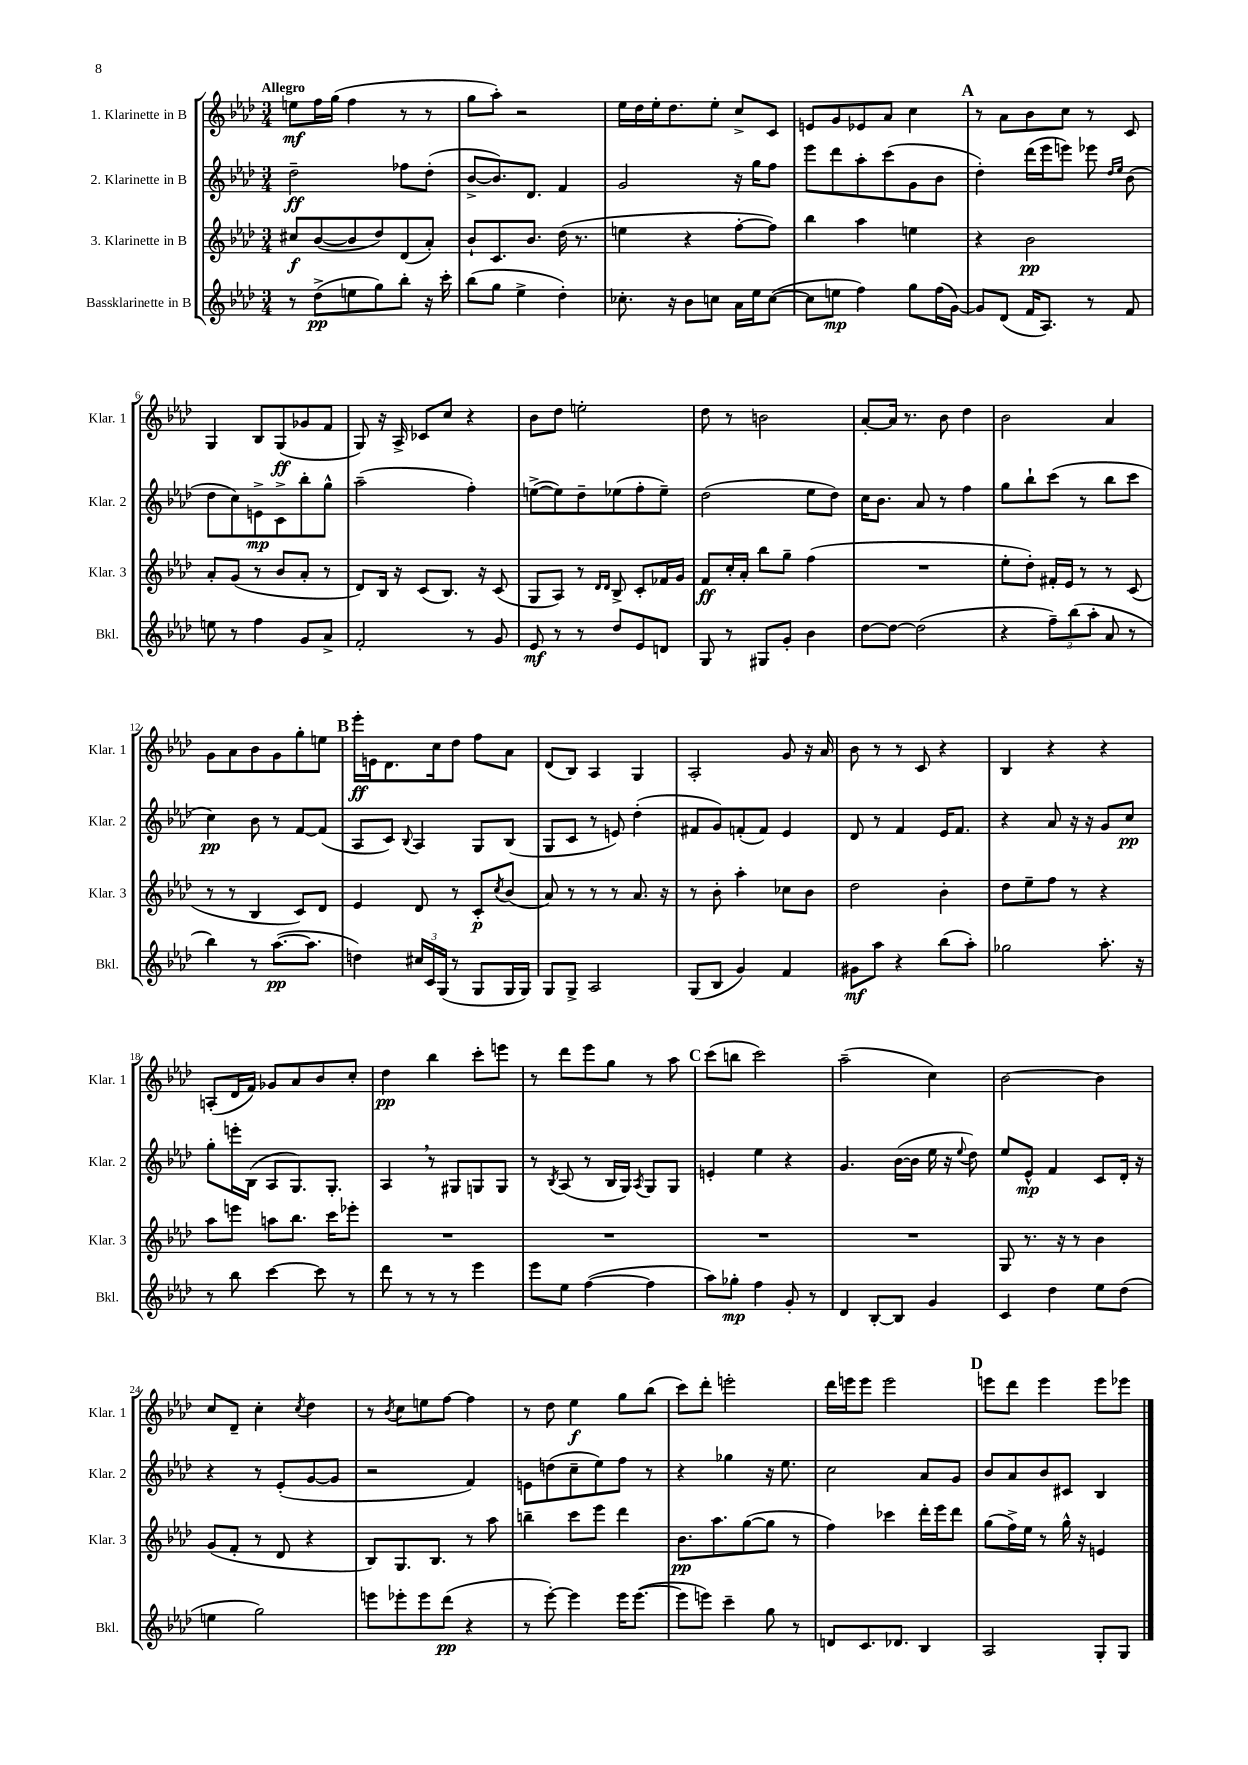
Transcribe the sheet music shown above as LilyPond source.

<<
\new StaffGroup <<
\new Staff = "s0" \with { instrumentName = "1. Klarinette in B" shortInstrumentName = "Klar. 1" } {
    \clef treble \key aes \major \numericTimeSignature \time 3/4 \tempo "Allegro"
    e''8\mf f''16 g''16( f''4 r8 r8 |
    g''8 aes''8-.) r2 |
    ees''16 des''16 ees''16-. des''8. ees''8-. c''8-> c'8 |
    e'8 g'8 ees'8 aes'8 c''4 |
    \mark \markup { \bold "A" } r8 aes'8 bes'8 c''8 r8 c'8 |
    g4 bes8 g8\ff( ges'8 f'8 |
    g8) r16 aes16-> ces'8 c''8 r4 |
    bes'8 des''8 e''2-. |
    des''8 r8 b'2 |
    aes'8~-. aes'16 r8. bes'8 des''4 |
    bes'2 aes'4 |
    g'8 aes'8 bes'8 g'8 g''8-. e''8 |
    \mark \markup { \bold "B" } ees'''16-.\ff e'16 des'8. c''16 des''8 f''8 aes'8 |
    des'8( bes8) aes4 g4 |
    aes2-. g'8 r16 aes'16 |
    bes'8 r8 r8 c'8 r4 |
    bes4 r4 r4 |
    a8-.( des'16 f'16) ges'8 aes'8 bes'8 c''8-. |
    des''4\pp bes''4 c'''8-. e'''8 |
    r8 des'''8 ees'''8 g''8 r8 aes''8 |
    \mark \markup { \bold "C" } c'''8( b''8 c'''2) |
    aes''2--( c''4) |
    bes'2~ bes'4 |
    c''8 des'8-- c''4-. \acciaccatura { c''8 } des''4 |
    r8 \acciaccatura { bes'8 } c''8 e''8 f''8~ f''4 |
    r8 des''8 ees''4\f g''8 bes''8( |
    c'''8) des'''8-. e'''2-. |
    des'''16 e'''16 e'''8 e'''2 |
    \mark \markup { \bold "D" } e'''8 des'''8 e'''4 e'''8 ees'''8 \bar "|." |
}
\new Staff = "s1" \with { instrumentName = "2. Klarinette in B" shortInstrumentName = "Klar. 2" } {
    \clef treble \key aes \major \numericTimeSignature \time 3/4
    des''2--\ff fes''8 des''8-.( |
    bes'8~-> bes'8.) des'8. f'4 |
    g'2 r16 g''16 f''8 |
    ees'''8 des'''8 aes''8-. c'''8( g'8 bes'8 |
    \mark \markup { \bold "A" } des''4-.) des'''16( ees'''16 e'''8) ees'''8 \grace { des''16 ees''16 } bes'8( |
    des''8 c''8) e'8->\mp c'8-> bes''8-. g''8-^ |
    aes''2--( f''4-.) |
    e''8~->( e''8) des''8-- ees''8( f''8-. ees''8--) |
    des''2( ees''8 des''8) |
    c''16 bes'8. aes'8 r8 f''4 |
    g''8 bes''8-! c'''8( r8 bes''8 c'''8 |
    c''4\pp) bes'8 r8 f'8~ f'8( |
    \mark \markup { \bold "B" } aes8 c'8) \appoggiatura { bes8 } aes4 g8 bes8( |
    g8 c'8 r8 e'8) des''4-.( |
    fis'8 g'8) f'8-.( f'8) ees'4 |
    des'8 r8 f'4 ees'16 f'8. |
    r4 aes'8 r16 r16 g'8 c''8\pp |
    g''8-. e'''16-. bes16( aes8 g8.) g8.-. |
    aes4 \breathe r8 gis8 g8 g8 |
    r8 \acciaccatura { bes8 } aes8( r8 bes16 g16) \acciaccatura { aes8 } g8 g8 |
    \mark \markup { \bold "C" } e'4-. ees''4 r4 |
    g'4. bes'16~( bes'16 ees''16 r16 \appoggiatura { ees''8 } des''8) |
    ees''8 ees'8-^\mp f'4 c'8 des'16-. r16 |
    r4 r8 ees'8-.( g'8~ g'8 |
    r2 f'4) |
    e'8 d''8( c''8-- ees''8) f''8 r8 |
    r4 ges''4 r16 ees''8. |
    c''2 aes'8 g'8 |
    \mark \markup { \bold "D" } bes'8 aes'8 bes'8 cis'8 bes4 \bar "|." |
}
\new Staff = "s2" \with { instrumentName = "3. Klarinette in B" shortInstrumentName = "Klar. 3" } {
    \clef treble \key aes \major \numericTimeSignature \time 3/4
    cis''8\f bes'8~( bes'8 des''8) des'8( aes'8-.) |
    bes'8-! c'8. bes'8. des''16( r8. |
    e''4 r4 f''8~-. f''8) |
    bes''4 aes''4 e''4 |
    \mark \markup { \bold "A" } r4 bes'2\pp |
    aes'8-. g'8( r8 bes'8 aes'8-. r8 |
    des'8) bes16 r16 c'8( bes8.) r16 c'8( |
    g8 aes8) r8 \grace { des'16 des'16 } bes8-> c'8-. fes'16 g'16 |
    f'8\ff c''16-. aes'16-. bes''8 g''8-- f''4( |
    R2. |
    ees''8-. des''8-.) fis'16-. ees'16 r8 r8 c'8( |
    r8 r8 bes4 c'8) des'8 |
    \mark \markup { \bold "B" } ees'4 des'8 r8 c'8-.\p \acciaccatura { c''8 } bes'8( |
    aes'8) r8 r8 r8 aes'8. r16 |
    r8 bes'8-. aes''4-. ces''8 bes'8 |
    des''2 bes'4-. |
    des''8 ees''8-- f''8 r8 r4 |
    aes''8 e'''8 a''8 bes''8. c'''16 ees'''8-. |
    R2. |
    R2. |
    \mark \markup { \bold "C" } R2. |
    R2. |
    g8 r8. r16 r8 bes'4 |
    g'8( f'8-. r8 des'8 r4 |
    bes8) g8. bes8. r8 aes''8 |
    b''4-- c'''8 ees'''8 des'''4 |
    bes'8.\pp aes''8. g''8~( g''8 r8 |
    f''4) ces'''4 des'''16-. ees'''16 des'''8 |
    \mark \markup { \bold "D" } g''8( f''16->) ees''16 r8 g''16-^ r16 e'4 \bar "|." |
}
\new Staff = "s3" \with { instrumentName = "Bassklarinette in B" shortInstrumentName = "Bkl." } {
    \clef treble \key aes \major \numericTimeSignature \time 3/4
    r8 des''8->\pp( e''8 g''8) bes''8-. r16 c'''16-. |
    bes''8( g''8 ees''4-> des''4-.) |
    ces''8.-. r16 bes'8 c''8 aes'16 ees''16 c''8~( |
    c''8 e''8\mp f''4) g''8 f''16( g'16~) |
    \mark \markup { \bold "A" } g'8 des'8( f'16 aes8.) r8 f'8 |
    e''8 r8 f''4 g'8 aes'8-> |
    f'2-. r8 g'8 |
    ees'8\mf r8 r8 des''8 ees'8 d'8 |
    g8 r8 gis8 g'8-. bes'4 |
    des''8~ des''8~ des''2( |
    r4 \tuplet 3/2 { f''8--) bes''8( aes''8-. } aes'8 r8 |
    bes''4) r8 aes''8.~\pp( aes''8. |
    \mark \markup { \bold "B" } d''4) \tuplet 3/2 { cis''16 c'16 g16( } r8 g8 g16 g16) |
    g8 g8-> aes2 |
    g8( bes8 g'4) f'4 |
    gis'8\mf aes''8 r4 bes''8( aes''8-.) |
    ges''2 aes''8.-. r16 |
    r8 bes''8 c'''4~ c'''8 r8 |
    des'''8 r8 r8 r8 ees'''4 |
    ees'''8 ees''8 f''4~( f''4 |
    \mark \markup { \bold "C" } aes''8) ges''8-.\mp f''4 g'8-. r8 |
    des'4 bes8~-. bes8 g'4 |
    c'4 des''4 ees''8 des''8( |
    e''4 g''2) |
    e'''8 ees'''8-. ees'''8 des'''8\pp( r4 |
    r8 ees'''8~-.) ees'''4 ees'''16 ees'''8.~( |
    ees'''8 e'''8) c'''4-- g''8 r8 |
    d'8 c'8. des'8. bes4 |
    \mark \markup { \bold "D" } aes2 g8-. g8 \bar "|." |
}
>>
>>
